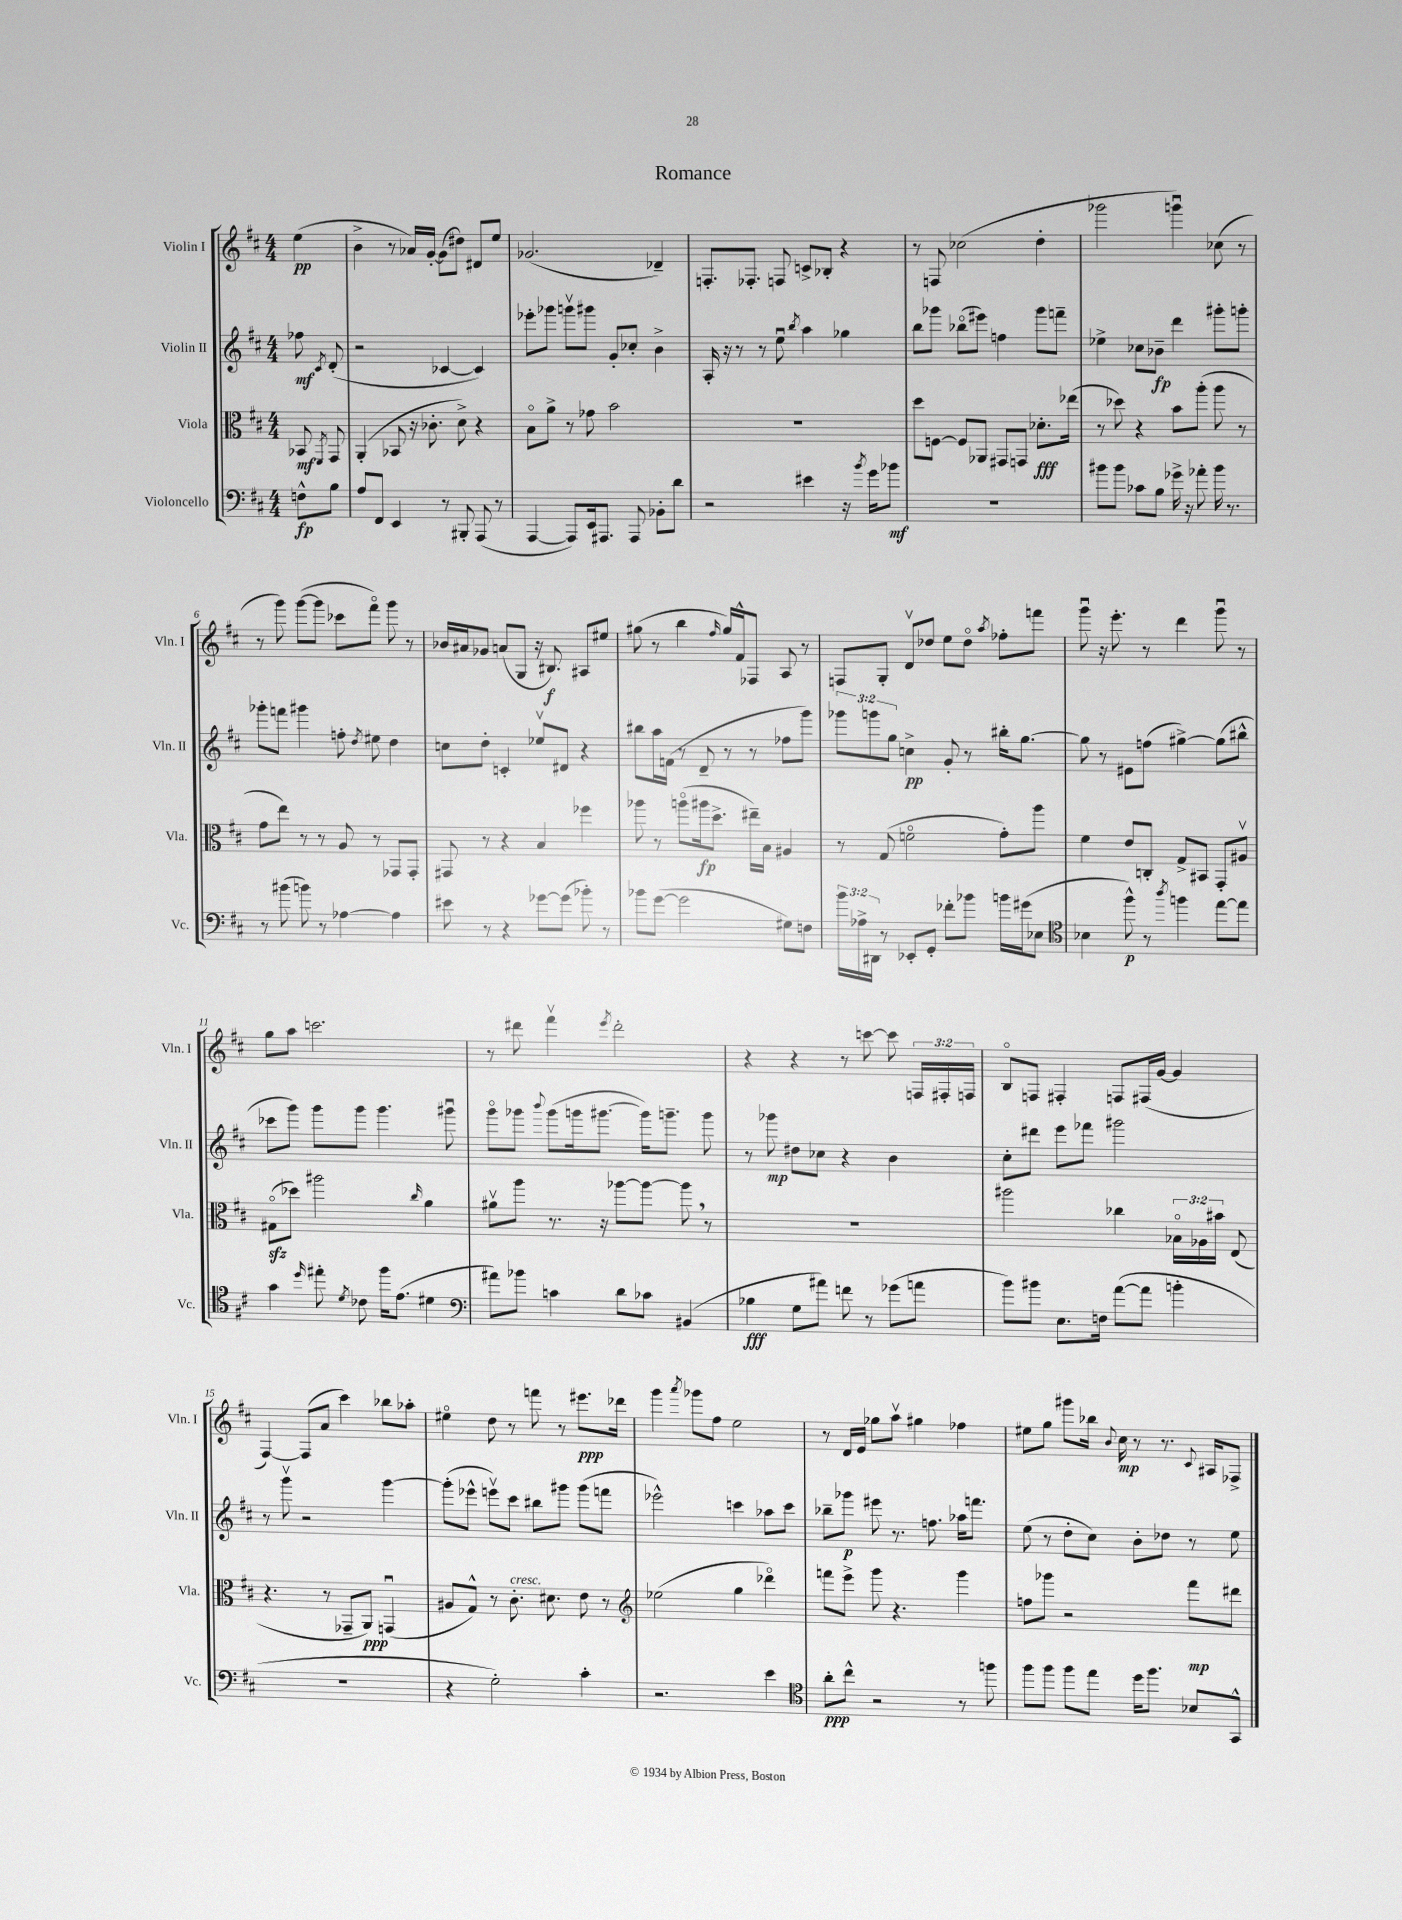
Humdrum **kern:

**kern	**kern	**kern	**kern
*staff4	*staff3	*staff2	*staff1
*clefF4	*clefC3	*clefG2	*clefG2
*k[f#c#]	*k[f#c#]	*k[f#c#]	*k[f#c#]
*M4/4	*M4/4	*M4/4	*M4/4
8F^^	8BB-	8ff-	(4ee
.	8qFF#	8qc#	.
8B	8GG	(8d'	.
=	=	=	=
8A	(4AA'	2r	4b^
8FF#	.	.	.
4EE	8BB-	.	8r
.	16r	.	16a-)
.	8.c-'	.	[16g'
8r	.	[4c-	(8g]
8BBB#'	8d^)	.	8dd#)
(8AAA	4r	4c-])	8d#
8r	.	.	8ee
=	=	=	=
[4AAA	8Bo	8eee-'	(2.g-
.	8a^	8ggg-	.
8AAA])	8r	8gggv	.
16EE	8g-	8ggg#	.
8.AAA#	.	.	.
.	2b	8g'	.
8AAA#	.	8cc-'	.
8BB-'	.	4b^	4d-~)
8d	.	.	.
=	=	=	=
2r	1r	16A'	8.F'
.	.	16r	.
.	.	8r	.
.	.	.	8.F-'
.	.	8r	.
.	.	8eeu	8F
.	.	8qbb	.
4e#	.	4aa	8c^
.	.	.	8B-'
16r	.	4gg-	4r
8qb	.	.	.
16g	.	.	.
8b-	.	.	.
=	=	=	=
1r	8dd	8bb	8r
.	[8F	8ggg-	8F
.	8F]	(8bb-o	(2cc-
.	8AA-	8eee#)	.
.	8GG#	4ff	.
.	8GG	.	.
.	8.d-'	8ggg-	4dd'
.	.	8fff~	.
.	(16ee-	.	.
=	=	=	=
8b#	8r	4ee-^	2ggg-
8b#	8dd-)	.	.
8c-	4r	8cc-	.
8B	.	8b-~	.
16g-^	8b	4ddd	4gggu)
16r	.	.	.
8a-'	(8aa'	.	.
16b#	8aa	8ggg#'	(8cc-
8.r	.	.	.
.	8r	8ggg'	8r
=	=	=	=
8r	8g	8ggg-'	8r
(8b#	8ee)	8fff	8ggg)
8b)	8r	4ggg#	([8ggg
8r	8r	.	8ggg]
[4A-	8A	8ff'	8ccc-
.	.	8qdd	.
.	8r	8ee#	8fff#o)
4A-]	8GG-	4dd	8ggg
.	8GG-'	.	8r
=	=	=	=
8e#	8GG#	8cc	16b-
.	.	.	16a#
8r	8r	8dd'	8g-
4r	4r	4c'	(8a
.	.	.	8G
[8g-	4B	8ee-v	16r
.	.	.	8.B#)
(8g-]	.	8d#	.
8b-')	4ff-	4r	8A#
8r	.	.	8ee#
=	=	=	=
8b-	8aa-	8bb#	(8gg#
([8g	8r	16aa	8r
.	.	(16f	.
2g]	(8aao	8r	4bb
.	16aa#	8d~	.
.	8.dd^	.	.
.	.	.	16qqff#
.	.	8r	16gg#)
.	.	.	16f#^^
.	16ee#~)	8r	8F-
.	16B	.	.
8G#)	4A#	8ff-	8A
8F	.	8ggg)	8r
=	=	=	=
24b	8r	12ggg-	8F
24A-^	.	.	.
24DD#	.	12ggg	.
8r	(8G	.	8G'
.	.	12gg	.
8EE-'	2fo	4cc^	8dv
8GG'	.	.	8dd-
8f-'	.	8g'	8ee
8b-	.	8r	8dd-o
.	.	.	8qaa
16b	8g')	16bb#'	8ff-'
(16g#	.	[8.gg	.
8E-	8aa	.	8fff
=	=	=	=
*clefC4	*	*	*
4B-	4f#	8gg]	8gggu
.	.	8r	16r
.	.	.	8.eee'
8ff#^^)	8e	8e#	.
8r	8C'	(8ff	8r
8qaa	.	.	.
4ff	8G^	[4gg#^)	4ddd
.	8BB#	.	.
[8ee	8GG'	(8gg#]	8gggu
8ee]	8A#v	8bb#^^	8r
=	=	=	=
4g	(8G#o	8ccc-	8gg
.	8dd-)	8ggg)	8aa
16qqdd	.	.	.
8ee#'	2aa#	8ggg	2.ccc
8qd	.	.	.
8c-	.	8ggg	.
16ff#	.	4.ggg	.
(8.e	.	.	.
.	16qqcc#	.	.
4d#	4a	.	.
.	.	8ggg#u	.
=	=	=	=
*clefF4	*	*	*
8a#)	8a#v	8gggo	8r
8b-	8aa	8ggg-	8ddd#
.	.	8qqbbb	.
4c	8.r	(8ggg-	4fff#v
.	.	16ggg	.
.	16r	[8.ggg#	.
.	.	.	8qeee
8d	[8aa-	.	2ddd#'
8c-	8aa-_	16ggg#])	.
.	.	8.ggg~	.
(4BB#	8aa-]	.	.
.	8r	8ggg	.
=	=	=	=
4B-	1r	8r	4r
.	.	8ggg-	.
8G	.	8dd#	4r
8a#)	.	8cc-	.
8f	.	4r	8r
8r	.	.	[8ccc
(8g-	.	4b	8ccc]
8a	.	.	24F
.	.	.	24F#'
.	.	.	24F
=	=	=	=
8b)	2aa#	8cc#'	8Bo
8b#	.	8ddd#	8F
8.E	.	8eee	4F#'
.	.	8fff-	.
16F	.	.	.
([8a	4cc-	2ggg#	8F
8a]	.	.	(16F#
.	.	.	[16g
4b'	24B-o	.	4g]
.	24A-	.	.
.	24b#	.	.
.	(8E	.	.
=	=	=	=
1r	4.r	8r	[4F#)
.	.	8gggv	.
.	.	2r	(8F#]
.	8r	.	8a
.	8GG-~	.	4ccc#)
.	8AA)	.	.
.	(4GGu	[4ggg	8bb-
.	.	.	8aa-'
=	=	=	=
4r	8A#	(8ggg']	4ee#o
.	8G^^)	8eee-^^	.
2G')	8r	8eeev)	8dd
.	8.c#'	8ccc#	8r
.	.	8bb#	8fff
.	8.d#	.	.
.	.	8ggg#	8r
4c#'	8e	(8ggg#	8.eee#
.	8r	8fff	.
.	.	.	16ddd-
=	=	=	=
*	*clefG2	*	*
2.r	(2ee-	2eee-^^)	4ggg
.	.	.	8qaaa
.	.	.	8ggg-
.	.	.	8ff#
.	4gg	4ccc	2ee
4e	4ddd-o)	8aa-	.
.	.	8ccc	.
=	=	=	=
*clefC4	*	*	*
8a'	8fff	8bb-~	8r
8cc#^^	8eee^	8ggg-	16d
.	.	.	16e
2r	8ggg	8eee#	8gg-
.	4.r	8.r	8aav
.	.	.	4gg#
.	.	8.ff	.
8r	4ggg	16aa-	4ff-
.	.	8.fff	.
8ff	.	.	.
=	=	=	=
8ff#	8ff	(8ee	8ee#
8ff#	8ggg-	8r	8gg
8ff#	2r	8dd'	8ggg#
8ee	.	8cc#)	16bb-
.	.	.	8qqb
.	.	.	16cc#
16dd	.	8b'	8r
8.ff#	.	.	.
.	.	8dd-	8.r
8B-	8fff#	8r	.
.	.	.	8qqc#
.	.	.	16A#
8GG^^	8ddd#	8ee	8F-^
==	==	==	==
*-	*-	*-	*-
